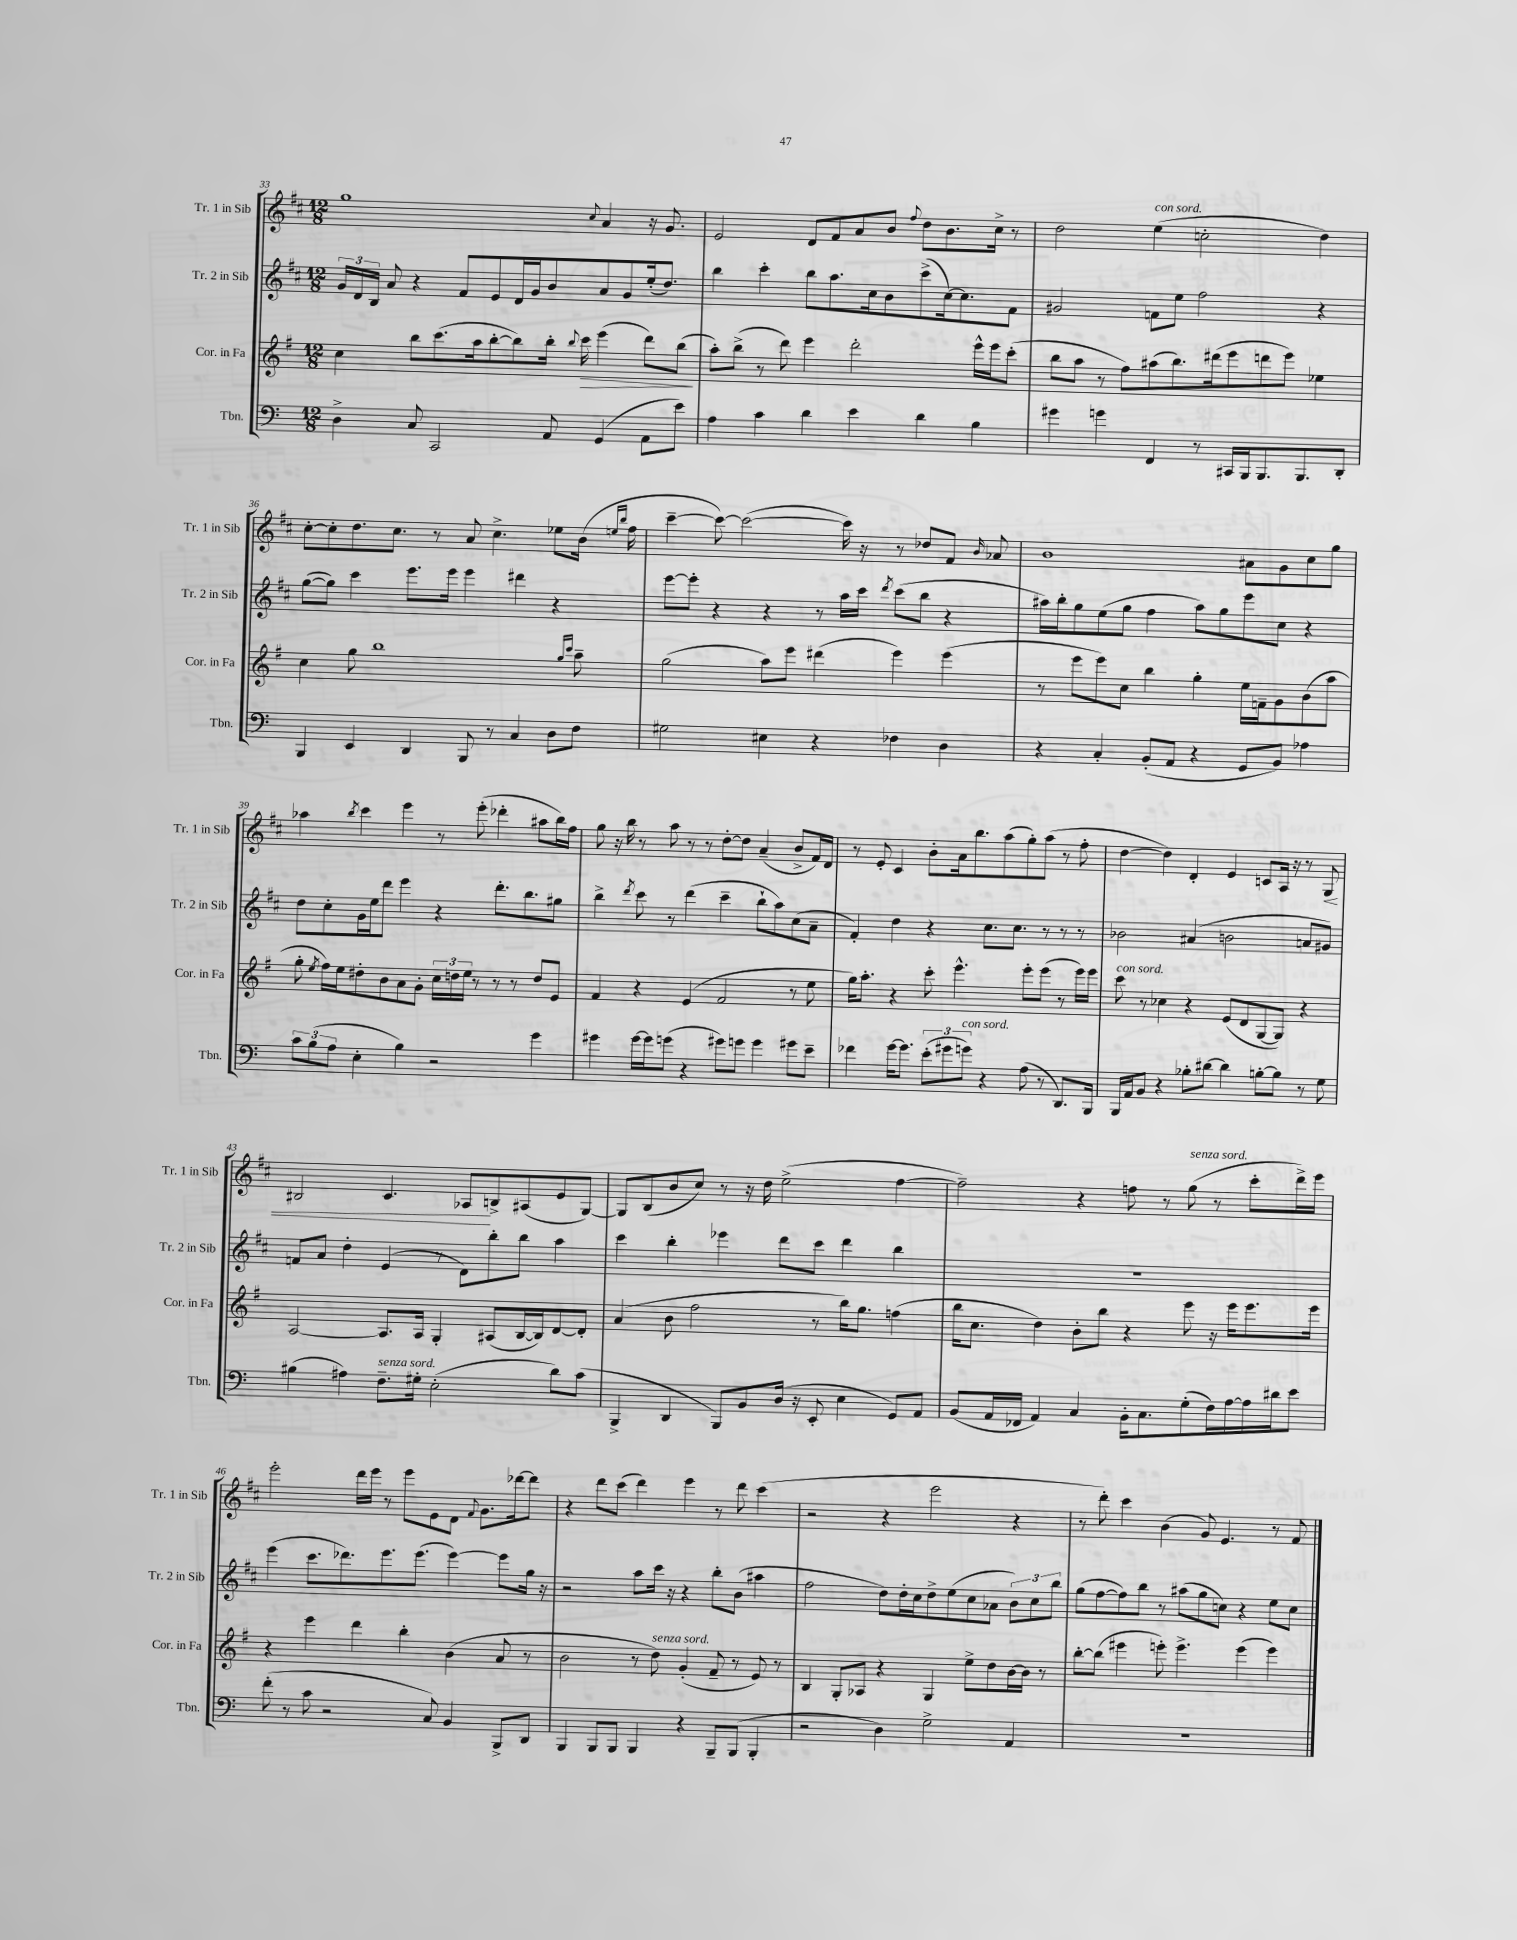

**kern	**kern	**dynam	**kern	**kern	**dynam
*part4	*part3	*part3	*part2	*part1	*part1
*staff4	*staff3	*staff3	*staff2	*staff1	*staff1
*I"Tbn.	*I"Cor. in Fa	*	*I"Tr. 2 in Sib	*I"Tr. 1 in Sib	*
*I'Tbn.	*I'Cor. in Fa	*	*I'Tr. 2 in Sib	*I'Tr. 1 in Sib	*
*clefF4	*clefG2	*	*clefG2	*clefG2	*
*k[]	*k[f#]	*	*k[f#c#]	*k[f#c#]	*
*M12/8	*M12/8	*	*M12/8	*M12/8	*
=33	=33	=33	=33	=33	=33
4D^\	4cc\	.	24g/LL	1gg	.
.	.	.	24d/	.	.
.	.	.	24B/JJ	.	.
.	.	.	8a/	.	.
8C/	8bb\L	.	4r	.	.
2CC/	(8.ccc\	.	.	.	.
.	.	.	8f#/L	.	.
.	16aa\k	.	.	.	.
.	[8bb'\	.	8e/	.	.
.	8bb\])	.	16d/L	.	.
.	.	.	16g/J	.	.
8AA/	16bb'\Jk	.	8b/	.	.
.	8qqbb/	.	.	.	.
!	!	!LO:HP:b	!	!	!
.	16ccc\	>	.	.	.
.	.	.	.	8qqcc#/	.
(4GG/	(4eee\	.	8a/	4a/	.
.	.	.	8g/	.	.
8AA\L	8ddd\L)	.	(16ee'/k	16r	.
.	.	.	8.dd/J)	8.g/	.
8e\J)	(8bb\J	.	.	.	.
.	.	]	.	.	.
=34	=34	=34	=34	=34	=34
4A\	8aa'\L)	.	4bb\	2e/	.
.	(8bb^\J	.	.	.	.
4c\	8r	.	4ccc#'\	.	.
.	8ddd\)	.	.	.	.
4d\	4eee\	.	8bb\L	8d/L	.
.	.	.	8.aa\	8f#/	.
4e\	2ddd'\	.	.	8a/	.
.	.	.	16cc#\k	.	.
.	.	.	8b\	8b/J	.
.	.	.	.	8qqff#/	.
4d\	.	.	(8ccc#^\	8dd\L	.
.	.	.	[16cc#\k)	8.b\	.
.	.	.	8.cc#\]	.	.
4B\	16eee^^\LL	.	.	.	.
.	16eee\J	.	.	16cc#^\Jk	.
.	(8ccc'\J	.	8f#\J	8r	.
=35	=35	=35	=35	=35	=35
4g#X\	8bb\L	.	2g#X/	2dd\	.
.	8aa\J	.	.	.	.
4gn\	8r	.	.	.	.
.	8ff#\L)	.	.	.	.
!	!	!	!	!LO:TX:a:i:t=con sord.	!
4FF/	(8aa#X\	.	8fn\L	(4ee\	.
.	8.bb\)	.	8ee\J	.	.
8r	.	.	2ff#\	2ccn'\	.
.	(16ddd#X\k	.	.	.	.
16CC#X/LL	8eee\	.	.	.	.
16BBB/J	.	.	.	.	.
8.BBB/	8dddn\	.	.	.	.
.	8eee\J)	.	.	.	.
8.BBB/	.	.	.	.	.
.	4ee-X\	.	4r	4dd\)	.
8DD'/J	.	.	.	.	.
!!LO:LB:g=z
=36	=36	=36	=36	=36	=36
4BBB/	4cc\	.	([8gg\L	[8cc#'\L	.
.	.	.	8gg\J])	8cc#'\]	.
4EE/	8gg\	.	4ccc#\	8.dd\	.
.	1bb	.	.	.	.
.	.	.	.	8.cc#\J	.
4DD/	.	.	8.eee\L	.	.
.	.	.	.	8r	.
.	.	.	16eee\Jk	.	.
8BBB/	.	.	4eee\	8a/	.
8r	.	.	.	4.cc#^\	.
4C/	.	.	4ddd#X\	.	.
8D\L	.	.	4r	8ee-X\L	.
.	16qqgg/LL	.	.	.	.
.	16qqccc/JJ	.	.	.	.
8F\J	8aa~\	.	.	(16b\Jk	.
.	.	.	.	16qqeen/LL	.
.	.	.	.	16qqbb/JJ	.
.	.	.	.	16ff#\	.
=37	=37	=37	=37	=37	=37
2G#X\	(2gg\	.	[8eee\L	[4ccc#~\	.
.	.	.	8eee'\J]	.	.
.	.	.	4r	8ccc#\_)	.
.	.	.	.	(2ccc#\_	.
4E#X\	8aa\L)	.	4r	.	.
.	8eee\J	.	.	.	.
4r	(4ddd#X\	.	8r	.	.
.	.	.	16aa\LL	16ccc#\])	.
.	.	.	16ccc#\JJ	16r	.
.	.	.	8qddd/	.	.
4F-X\	4eee\)	.	(8ccc#\L	8r	.
.	.	.	8bb\J	8dd-X/L	.
4D\	(4eee\	.	4r	8f#/J	.
.	.	.	.	16qqb/	.
.	.	.	.	8a-X/	.
=38	=38	=38	=38	=38	=38
4r	8r	.	16aa#X\LL)	1b	.
.	.	.	16bb'\J	.	.
.	8eee\L	.	8gg\	.	.
4C'/	8eee\)	.	(8ee\	.	.
.	8cc\J	.	8gg\J	.	.
(8BB'/L	4bb\	.	4ff#\	.	.
8AA/J	.	.	.	.	.
4r	4gg'\	.	8aa#\L)	.	.
.	.	.	8gg\	.	.
8GG/L	16ee\LL	.	8eee\	8a#X\L	.
.	16fn~\J	.	.	.	.
8BB/J)	8g\	.	8cc#\J	8g\	.
4A-X\	(8b\	.	4r	8cc#\	.
.	8aa\J	.	.	8gg\J	.
!!LO:LB:g=z
=39	=39	=39	=39	=39	=39
12c\L	8gg'\	.	8dd\L	4aa-X\	.
(12B\	.	.	.	.	.
.	8qee/	.	.	.	.
.	16ff#\LL)	.	8cc#'\	.	.
12A\J	.	.	.	.	.
.	16ee\J	.	.	.	.
.	.	.	.	8qbb/	.
4E'\	8dd#X'\	.	16g\L	4ccc#\	.
.	.	.	16ee\J	.	.
.	8b\	.	8ddd\J	.	.
4B\)	8a\	.	4eee\	4eee\	.
.	8g'\J	.	.	.	.
2r	24cc\LL	.	4r	8r	.
.	24ddn\	.	.	.	.
.	24ee\JJ	.	.	.	.
.	8r	.	.	(8eee'\	.
.	8r	.	8.ddd'\L	4ddd-X'\	.
.	8r	.	.	.	.
.	.	.	8.bb\	.	.
4g\	8dd/L	.	.	8aa#X\L	.
.	8e/J	.	8gg#X\J	16bb\L)	.
.	.	.	.	16ff#\JJ	.
=40	=40	=40	=40	=40	=40
4g#X\	4f#/	.	4bb^\	8gg\	.
.	.	.	.	16r	.
.	.	.	.	16bb\	.
.	.	.	8qddd/	.	.
[16g#\LL	4r	.	8ccc#\	8r	.
16g#\J]	.	.	.	.	.
(8gn\J	.	.	8r	8aa\	.
4r	(4e/	.	(4ddd\	8r	.
.	.	.	.	8r	.
8g#X\L)	2f#/	.	4ccc#~\	[8dd'\L	.
8gn\J	.	.	.	8dd\J]	.
4g\	.	.	8bb`\L	(4a~/	.
.	.	.	8aa\)	.	.
8g#X\L	8r	.	(8cc#\	8b^/L	.
8e~\J	8ee\	.	8a~\J	16f#/L)	.
.	.	.	.	16d/JJ	.
=41	=41	=41	=41	=41	=41
4f-X\	16gg\KL)	.	4f#'/)	8r	.
.	8.aa'\J	.	.	.	.
.	.	.	.	8e'/	.
[16g\KL	4r	.	4dd\	4c#/	.
8.g\J]	.	.	.	.	.
(12e'\L	8ccc'\	.	4r	8b'\L	.
12g#X\	.	.	.	.	.
.	4.eee^^\	.	.	16a\k	.
!LO:TX:a:i:t=con sord.	!	!	!	!	!
12gn\J)	.	.	.	.	.
.	.	.	.	8.bb\	.
4r	.	.	8.cc#\L	.	.
.	.	.	.	(8aa\	.
.	.	.	8.cc#\J	.	.
(8A\	8eee'\L	.	.	8gg'\)	.
8r	(8eee\J	.	8r	(8aa\J	.
8.DD/L)	8r	.	8r	8r	.
.	16eee\LL)	.	8r	8ff#'\	.
16BBB/Jk	16eee\JJ	.	.	.	.
=42	=42	=42	=42	=42	=42
!	!LO:TX:a:i:t=con sord.	!	!	!	!
16BBB/LL	8ccc\	.	2b-X\	[4dd\	.
16AA/J	.	.	.	.	.
8BB/J	8r	.	.	.	.
4r	4cc-X\	.	.	4dd\])	.
8B-X'\L	4r	.	(4a#X/	4d'/	.
[8d#X\J	.	.	.	.	.
4d#\]	(8e/L	.	2bn\	4e/	.
.	8d/	.	.	.	.
[8Bn'\L	[8G/	.	.	8cn/L	.
8B\J]	8G/J])	.	.	16A/Jk	.
.	.	.	.	16r	.
8r	4r	.	8an/L	8r	.
!	!	!	!	!	!LO:HP:b
8G\	.	.	8g#X/J)	8G/	<
!!LO:LB:g=z
=43	=43	=43	=43	=43	=43
(4B#X\	[2A/	.	8fn/L	2B#X/	.
.	.	.	8a/J	.	.
4A#X\)	.	.	4dd'\	.	.
!LO:TX:a:i:t=senza sord.	!	!	!	!	!
8.F~\L	8.A/L]	.	(4e/	4.c#/	.
16G#X'\Jk	16A/Jk	.	.	.	.
(2E'\	4G'/	.	8r	.	.
.	.	.	8d\L)	8A-X/L	.
.	(8A#X/L	.	8bb'\	8Bn^/	[
.	[16B/L	.	8bb\J	(8A#X/	.
.	16B/J])	.	.	.	.
8d\L)	[8d/	.	4aa\	8e/	.
(8c\J	8d'/J]	.	.	[8G/J)	.
=44	=44	=44	=44	=44	=44
4BBB^/	(4a/	.	4ccc#\	8G/L]	.
.	.	.	.	(8B/	.
4DD/	8b\	.	4bb'\	8b/	.
.	2ff#\	.	.	8cc#/J)	.
8BBB/L)	.	.	4eee-X\	8r	.
8BB/	.	.	.	16r	.
.	.	.	.	16dd\	.
(16D/Jk	.	.	8ddd\L	(2ee^\	.
16r	.	.	.	.	.
8EE'/	8r	.	8ccc#\J	.	.
4E\	16bb\KL)	.	4ddd\	.	.
.	8.gg\J	.	.	.	.
8GG/L)	(4ffn\	.	4bb\	[4ff#\	.
8AA/J	.	.	.	.	.
=45	=45	=45	=45	=45	=45
(8BB/L	16bb\KL	.	1.r	2ff#~\])	.
.	8.cc\J	.	.	.	.
16AA/L	.	.	.	.	.
16FF-X/JJ	.	.	.	.	.
4AA/)	4dd\)	.	.	.	.
4C/	8b'\L	.	.	4r	.
.	8bb\J	.	.	.	.
16BB'\KL	4r	.	.	8ffn\	.
8.C\	.	.	.	.	.
.	.	.	.	8r	.
!	!	!	!	!LO:TX:a:i:t=senza sord.	!
(8G'\	8eee\	.	.	(8gg\	.
16F\L)	16r	.	.	8r	.
[16A\	16eee\KL	.	.	.	.
16A\]	8.eee\	.	.	8ccc#'\L	.
16d#X\J	.	.	.	.	.
8e\J	.	.	.	16ddd^\L)	.
.	16eee\Jk	.	.	16eee\JJ	.
!!LO:LB:g=z
=46	=46	=46	=46	=46	=46
(8f'\	4r	.	(4eee\	2eee'\	.
8r	.	.	.	.	.
8c\	4eee\	.	8.ccc#\L	.	.
2r	.	.	.	.	.
.	.	.	8.ddd-X\)	.	.
.	4ddd\	.	.	16ddd\LL	.
.	.	.	.	16eee\JJ	.
.	.	.	8.eee\	8r	.
.	4bb'\	.	.	8eee\L	.
.	.	.	(8.eee\J	.	.
8C/)	.	.	.	8e\	.
4BB/	(4b\	.	[4eee\)	8d\J	.
.	.	.	.	8qqf#/	.
.	.	.	.	8.g\L	.
8BBB^/L	8a/	.	8eee\L]	.	.
.	.	.	.	[16ddd-X\k	.
8DD/J	8r	.	16gg\Jk	8ddd-\J]	.
.	.	.	16r	.	.
=47	=47	=47	=47	=47	=47
4BBB/	2b\	.	2r	4r	.
8BBB/L	.	.	.	8ddd\L	.
8BBB/J	.	.	.	(8ccc#\J	.
4BBB/	8r	.	8aa\L	4ddd\)	.
!	!LO:TX:a:i:t=senza sord.	!	!	!	!
.	8dd\)	.	16ccc#\Jk	.	.
.	.	.	16r	.	.
4r	(4g'/	.	4r	4eee\	.
8BBB~/L	8f#~/	.	8bb'\L	8r	.
(8BBB/J	8r	.	(8b\J	8ddd\	.
4BBB'/	8e/)	.	4aa#X\	(4ccc#\	.
.	8r	.	.	.	.
=48	=48	=48	=48	=48	=48
2r	4B/	.	2ff#\	2r	.
.	8G'/L	.	.	.	.
.	8A-X/J	.	.	.	.
4D\)	4r	.	8dd\L)	4r	.
.	.	.	16dd'\L	.	.
.	.	.	16cc#\J	.	.
2G^\	4G/	.	8dd^\	2eee\	.
.	.	.	(8ee\	.	.
.	8ee^\L	.	8cc#\	.	.
.	8dd\	.	8a-X\J	.	.
4AA/	[16b\L	.	12b\L)	4r	.
.	16b\JJ]	.	.	.	.
.	.	.	12cc#\	.	.
.	8r	.	.	.	.
.	.	.	12bb\J	.	.
=49	=49	=49	=49	=49	=49
1.r	[8bb'\L	.	(8gg\L	8r	.
.	(8bb\J]	.	[8ff#\	8ddd'\)	.
.	4eee#X\	.	8ff#\])	4ccc#\	.
.	.	.	8bb\J	.	.
.	8eeen'\)	.	8r	(4b\	.
.	4.eee^\	.	(8aa#X\L	.	.
.	.	.	8gg\	8g/)	.
.	.	.	8ccn\J)	4.e/	.
.	(4eee\	.	4r	.	.
.	4eee\)	.	8ee\L	8r	.
.	.	.	8cc\J	8f#/	.
==	==	==	==	==	==
*-	*-	*-	*-	*-	*-
